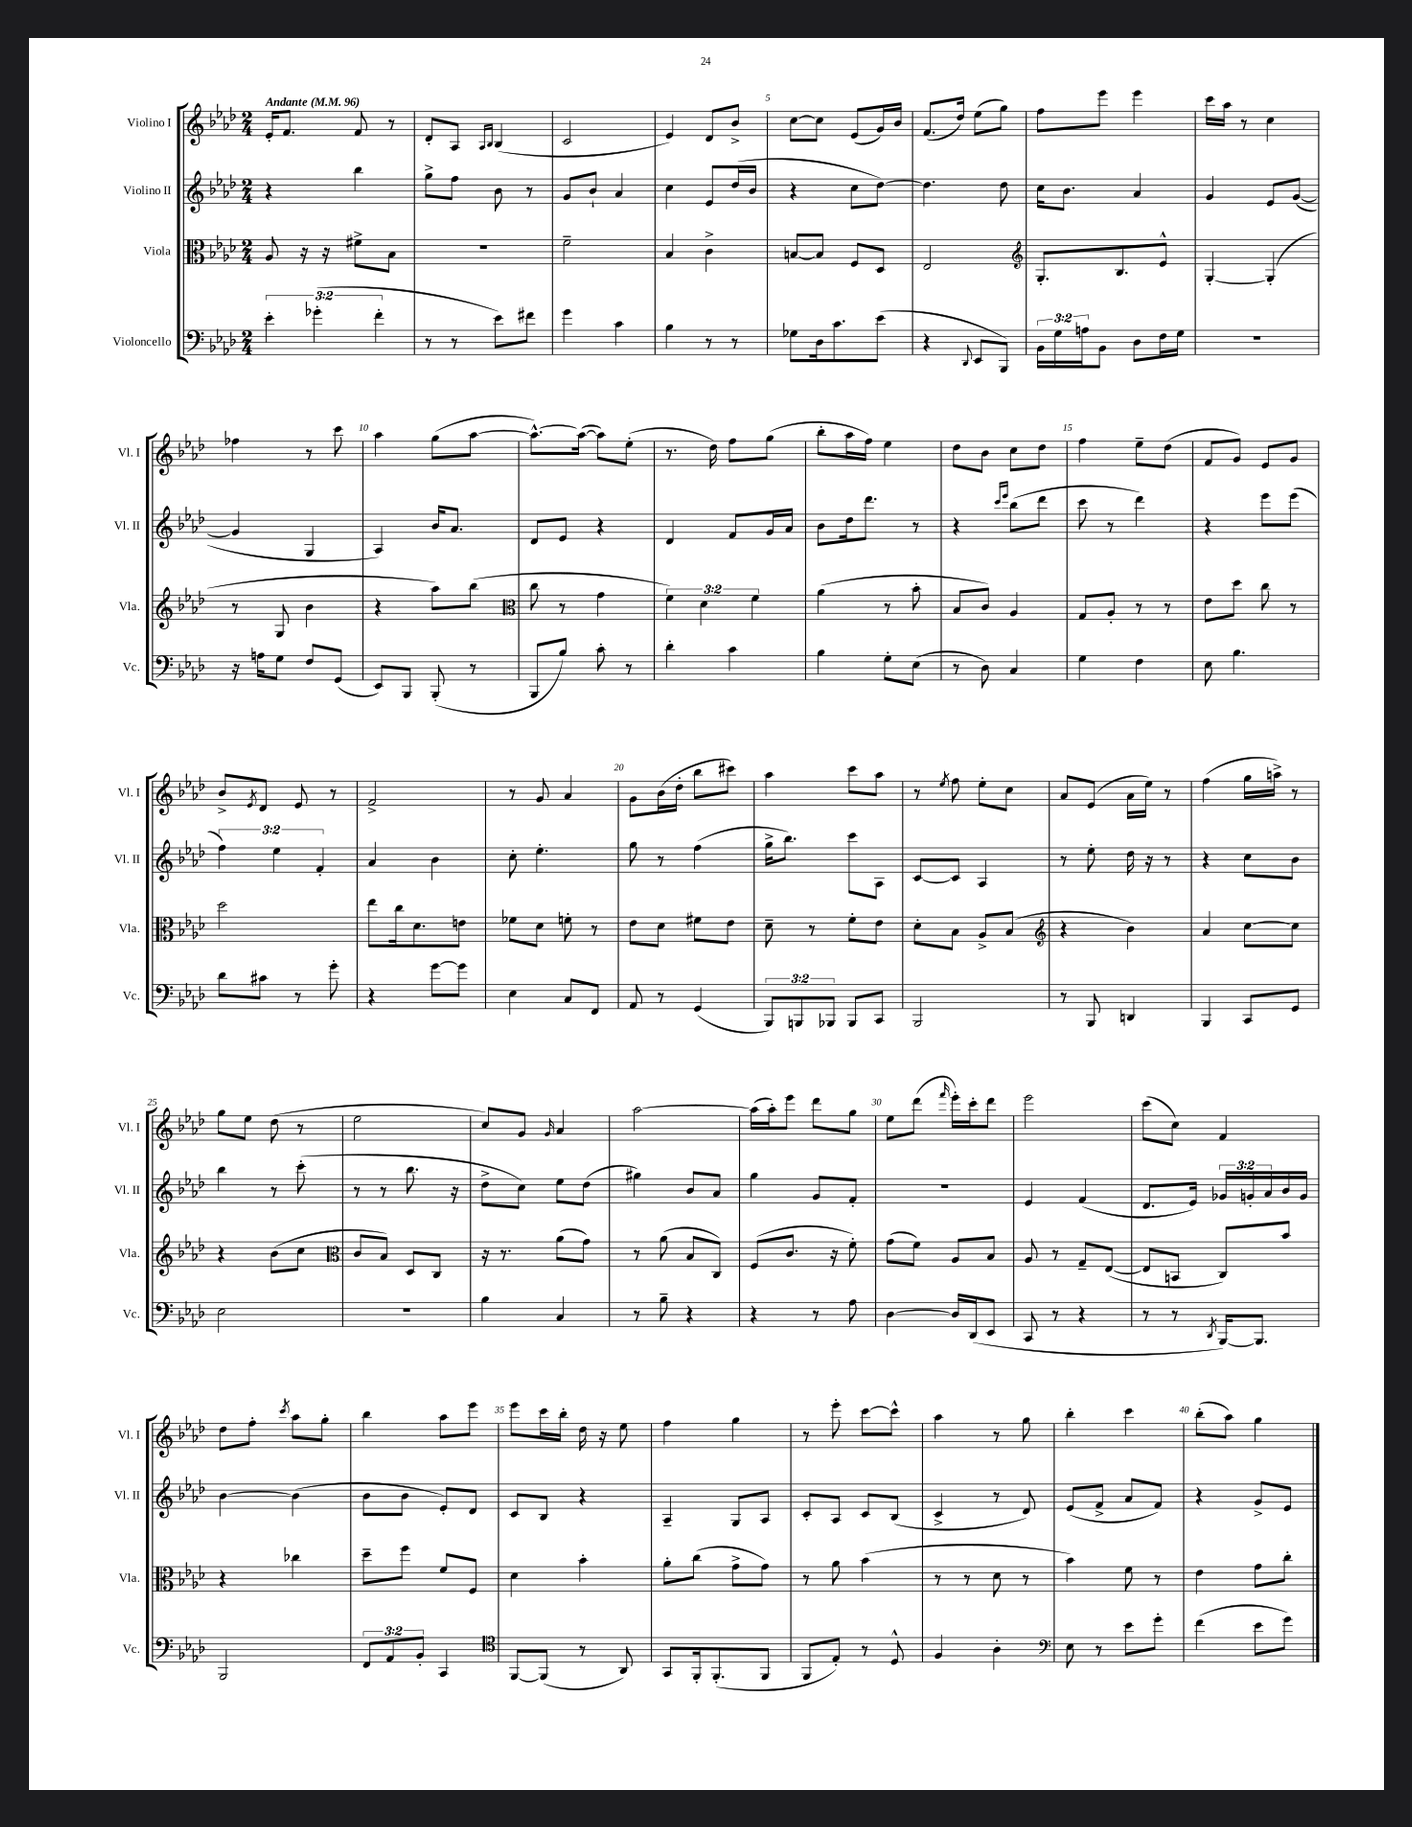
<<
\new StaffGroup <<
\new Staff = "s0" \with { instrumentName = "Violino I" shortInstrumentName = "Vl. I" } {
    \clef treble \key aes \major \numericTimeSignature \time 2/4 \tempo "Andante" 4 = 96
    ees'16-. f'8. f'8 r8 |
    des'8-. aes8 \grace { aes16 bes16 } bes4( |
    c'2 |
    ees'4) des'8 bes'8-> |
    c''8~ c''8 ees'8( g'16) bes'16 |
    f'8.( des''16) ees''8( g''8) |
    f''8 ees'''8 ees'''4 |
    c'''16 aes''16 r8 c''4 |
    fes''4 r8 c'''8 |
    aes''4 g''8( aes''8~ |
    aes''8.~-^) aes''16~( aes''8) ees''8-.( |
    r8. des''16) f''8 g''8( |
    bes''8-. aes''16 f''16) ees''4 |
    des''8 bes'8 c''8 des''8 |
    f''4 ees''8-- des''8( |
    f'8 g'8) ees'8 g'8 |
    bes'8-> \acciaccatura { ees'8 } des'8 ees'8 r8 |
    f'2-> |
    r8 g'8 aes'4 |
    g'8 bes'16( des''16-. bes''8 cis'''8) |
    aes''4 c'''8 aes''8 |
    r8 \acciaccatura { ees''8 } f''8 ees''8-. c''8 |
    aes'8 ees'8( aes'16 ees''16) r8 |
    f''4( g''16 a''16->) r8 |
    g''8 ees''8 des''8( r8 |
    ees''2 |
    c''8) g'8 \grace { g'16 } aes'4 |
    aes''2~ |
    aes''16( aes''16-.) ees'''8 des'''8 g''8 |
    ees''8 des'''8( \grace { f'''16 } ees'''16-.) c'''16-. des'''8 |
    ees'''2 |
    c'''8( c''8) f'4 |
    des''8 f''8-. \acciaccatura { c'''8 } aes''8 g''8-. |
    bes''4 aes''8 ees'''8 |
    ees'''8 c'''16 bes''16-. des''16 r16 ees''8 |
    f''4 g''4 |
    r8 ees'''8-. c'''8~ c'''8-^ |
    aes''4 r8 g''8 |
    bes''4-. c'''4 |
    bes''8-.( aes''8) g''4 \bar "|." |
}
\new Staff = "s1" \with { instrumentName = "Violino II" shortInstrumentName = "Vl. II" } {
    \clef treble \key aes \major \numericTimeSignature \time 2/4 \override Staff.TupletNumber.text = #tuplet-number::calc-fraction-text
    r4 bes''4 |
    g''8-> f''8 bes'8 r8 |
    g'8 bes'8-! aes'4 |
    c''4 ees'8 des''16( bes'16 |
    r4 c''8 des''8~) |
    des''4. des''8 |
    c''16 bes'8. aes'4 |
    g'4 ees'8 g'8~( |
    g'4 g4 |
    aes4) bes'16 aes'8. |
    des'8 ees'8 r4 |
    des'4 f'8 g'16 aes'16 |
    bes'8 des''16 des'''8. r8 |
    r4 \grace { c'''16 ees'''16 } bes''8( des'''8 |
    c'''8 r8 des'''4) |
    r4 ees'''8 ees'''8( |
    \tuplet 3/2 { f''4) ees''4 f'4-. } |
    aes'4 bes'4 |
    c''8-. ees''4.-. |
    g''8 r8 f''4( |
    g''16-> bes''8.) c'''8 aes8 |
    c'8~ c'8 aes4 |
    r8 ees''8-. des''16 r16 r8 |
    r4 c''8 bes'8 |
    bes''4 r8 c'''8-.( |
    r8 r8 bes''8. r16 |
    des''8-> c''8) ees''8 des''8( |
    gis''4) bes'8 aes'8 |
    g''4 g'8 f'8-. |
    r2 |
    ees'4 f'4( |
    des'8. ees'16) \tuplet 3/2 { ges'16 g'16-. aes'16 } bes'16 g'16 |
    bes'4~ bes'4( |
    bes'8 bes'8 ees'8-.) des'8 |
    c'8 bes8 r4 |
    aes4-- g8 aes8 |
    c'8-. aes8 c'8 bes8( |
    c'4-> r8 des'8) |
    ees'8( f'8-> aes'8 f'8) |
    r4 g'8-> ees'8 \bar "|." |
}
\new Staff = "s2" \with { instrumentName = "Viola" shortInstrumentName = "Vla." } {
    \clef alto \key aes \major \numericTimeSignature \time 2/4 \override Staff.TupletNumber.text = #tuplet-number::calc-fraction-text
    aes8 r16 r16 fis'8-> bes8 |
    r2 |
    f'2-- |
    bes4 c'4-> |
    b8~ b8 f8 des8 |
    ees2 |
    \clef treble g8.-. bes8. ees'8-^ |
    g4~-. g4-.( |
    r8 g8 bes'4 |
    r4 aes''8) bes''8( |
    \clef alto c''8 r8 g'4 |
    \tuplet 3/2 { f'4) des'4 f'4 } |
    aes'4( r8 bes'8-. |
    bes8 c'8) aes4 |
    g8 aes8-. r8 r8 |
    ees'8 des''8 c''8 r8 |
    des''2 |
    ees''8 c''16 des'8. e'8 |
    fes'8 des'8 f'8-. r8 |
    ees'8 des'8 fis'8 ees'8 |
    des'8-- r8 f'8-. ees'8 |
    des'8-. bes8 aes8-> bes8( |
    \clef treble r4 bes'4) |
    aes'4 c''8~ c''8 |
    r4 bes'8( c''8 |
    \clef alto c'8 bes8) des8 c8 |
    r16 r8. aes'8( g'8) |
    r8 aes'8( bes8 c8) |
    f8( c'8. r16 f'8-.) |
    g'8( f'8) aes8 bes8 |
    aes8 r8 g8-- ees8~( |
    ees8 b,8 c8) bes'8 |
    r4 ces''4 |
    des''8-- f''8 f'8 f8 |
    des'4 bes'4-. |
    aes'8-. c''8( g'8-> g'8) |
    r8 aes'8 bes'4( |
    r8 r8 des'8 r8 |
    bes'4) f'8 r8 |
    ees'4 g'8 c''8-. \bar "|." |
}
\new Staff = "s3" \with { instrumentName = "Violoncello" shortInstrumentName = "Vc." } {
    \clef bass \key aes \major \numericTimeSignature \time 2/4 \override Staff.TupletNumber.text = #tuplet-number::calc-fraction-text
    \tuplet 3/2 { ees'4-. ges'4-.( f'4-. } |
    r8 r8 ees'8) fis'8 |
    g'4 c'4 |
    bes4 r8 r8 |
    ges8 des16 c'8. ees'8( |
    r4 \appoggiatura { des,8 } ees,8 bes,,8) |
    \tuplet 3/2 { bes,16 g16 a16 } bes,8 des8 f16 g16 |
    R2 |
    r16 a16 g8 f8 g,8( |
    ees,8) bes,,8 bes,,8-.( r8 |
    bes,,8 bes8) c'8-. r8 |
    des'4-. c'4 |
    bes4 g8-. ees8( |
    r8 des8) c4 |
    g4 f4 |
    ees8 bes4. |
    des'8 cis'8 r8 g'8-. |
    r4 g'8~ g'8 |
    ees4 c8 f,8 |
    aes,8 r8 g,4( |
    \tuplet 3/2 { bes,,8) b,,8 bes,,8 } bes,,8 c,8 |
    bes,,2 |
    r8 bes,,8 d,4 |
    bes,,4 c,8 g,8 |
    ees2 |
    r2 |
    bes4 c4 |
    r8 bes8-- r4 |
    r4 r8 aes8 |
    des4~ des16 des,16( ees,8 |
    c,8 r8 r4 |
    r8 r8 \acciaccatura { des,8 } bes,,16~) bes,,8. |
    bes,,2 |
    \tuplet 3/2 { f,8 aes,8 bes,8-. } c,4 |
    \clef tenor f,8~ f,8( r8 aes,8) |
    g,8 f,16-. f,8.-.( f,8 |
    f,8 ees8-.) r8 des8-^ |
    f4 aes4-. |
    \clef bass ees8 r8 ees'8 g'8-. |
    f'4( ees'8 g'8) \bar "|." |
}
>>
>>
\layout { \context { \Score \override BarNumber.break-visibility = ##(#f #t #t) barNumberVisibility = #(every-nth-bar-number-visible 5) } }
